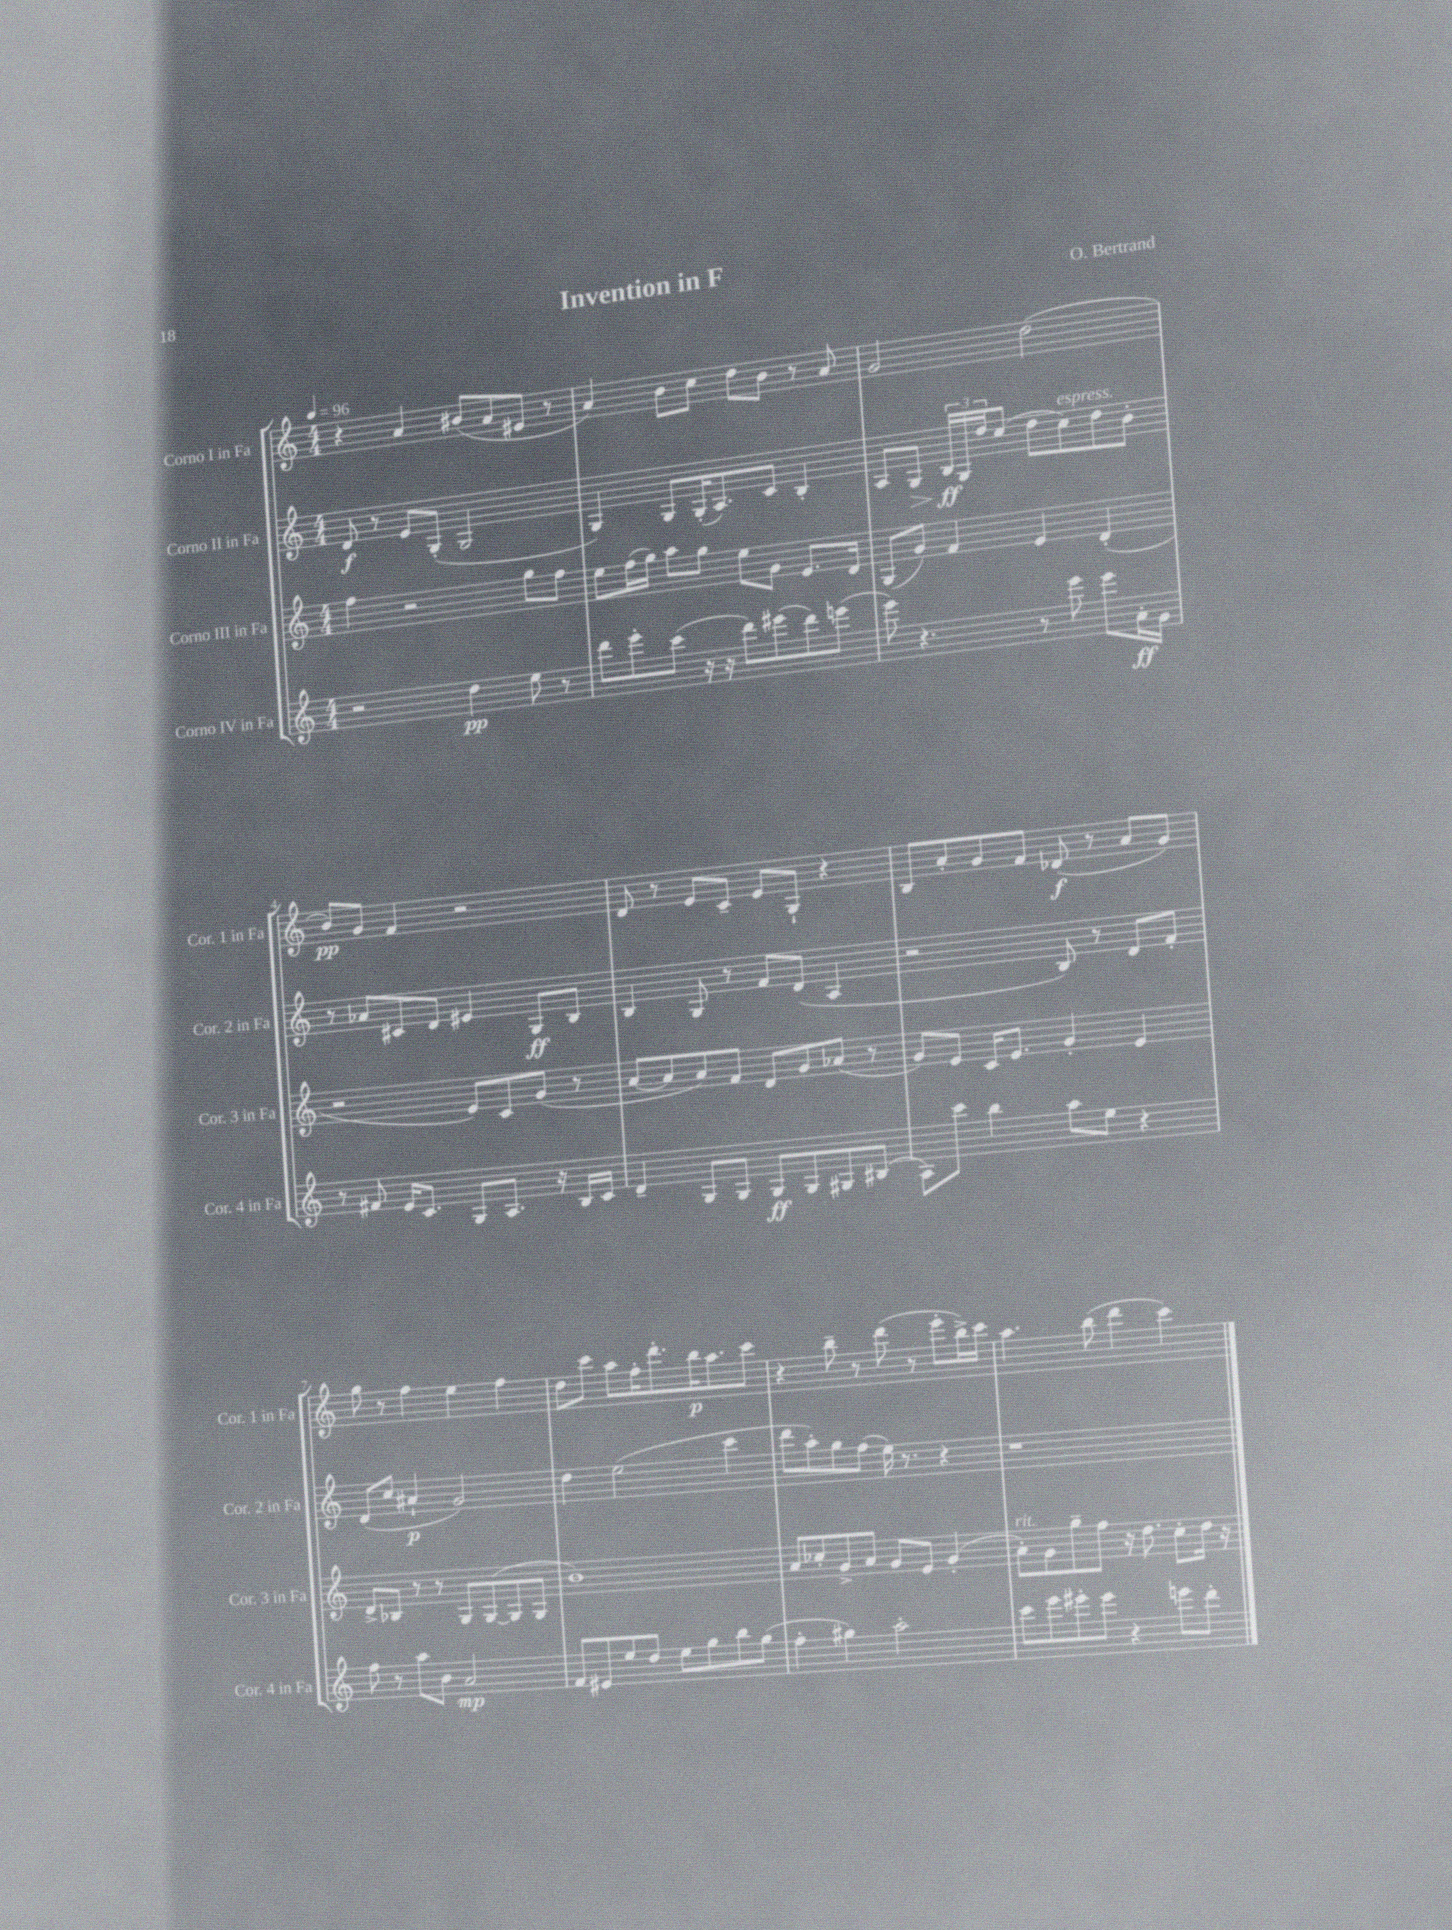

**kern	**kern	**kern	**kern
*staff4	*staff3	*staff2	*staff1
*clefG2	*clefG2	*clefG2	*clefG2
*k[]	*k[]	*k[]	*k[]
*M4/4	*M4/4	*M4/4	*M4/4
*MM96	*MM96	*MM96	*MM96
2r	4ff\	8d/	4r
.	.	8r	.
.	2r	8e/L	4a/
.	.	(8G'/J	.
4dd\	.	2G/	(8b#/L
.	.	.	8a/
8ee\	8gg\L	.	8e#/J
8r	8ff\J	.	8r
=	=	=	=
8ddd\L	8ee\L	4G/)	4a/)
8eee'\	(16ff\L	.	.
.	16gg\JJ)	.	.
(8ccc\J	8aa\L	8G/L	8b\L
16r	8gg\J	(16G'/K	8cc\J
16r	.	8.A/)	.
8ddd\L)	8ee\L	.	8dd\L
(8eee#\	8g\J	8c/J	8b\J
8ddd\)	8.e/L	4B'/	8r
(8eee\J	.	.	8a/
.	16d/Jk	.	.
=	=	=	=
8eee\)	(8G/L	8A/L	2g/
4.r	8g/J)	8G/J	.
.	4f/	24B/LL	.
.	.	24G/	.
.	.	24dd/J	.
.	.	(8cc/J	.
8r	4e/	8dd\L	(2dd\
8eee\	.	8cc\)	.
8eee\L	(4d'/	8dd\	.
16a'\L	.	8b'\J	.
16g\JJ	.	.	.
=	=	=	=
8r	2r	8r	8b/L)
8f#/	.	8a-/L	8g/J
16e/LK	.	8c#/	4f/
8.c/J	.	.	.
.	.	8d/J	.
8G/L	8e/L)	4e#/	2r
8.A/J	8c/	.	.
.	(8g/J	8G/L	.
16r	.	.	.
16B/LL	8r	8B/J	.
16c/JJ	.	.	.
=	=	=	=
4d~/	[8a/L	4B/	8d/
.	8a/]	.	8r
8G/L	8a/)	8G/	8e/L
8G/J	8f/J	8r	8c~/J
8G/L	8d/L	8f/L	8e/L
8G/	8g/	(8d/J	8G`/J
8G#/	(8a-/J	4A/	4r
(8B#/J	8r	.	.
=	=	=	=
8A\L)	8g/L)	2r	8B/L
8ccc\J	8e/J	.	8a'/
4bb\	16c/LK	.	8g/
.	8.e/J	.	.
.	.	.	8f/J
8aa\L	4g'/	8B/)	(8d-/
8ee\J	.	8r	8r
4r	4e/	8d/L	8a/L
.	.	8f'/J	8g/J)
=	=	=	=
8ff\	8d^/L	(8d/L	8gg\
8r	8B-/J	8cc/J	8r
8aa\L	8r	4a#`/	4ff\
8b\J	8r	.	.
2a/	8G/L	2g/)	4ee\
.	([8G/	.	.
.	8G/]	.	4ff\
.	8G/J	.	.
=	=	=	=
8f/L	1b)	4dd\	8dd\L
8e#/	.	.	8ccc\J
8ee/	.	(2ee\	8aa\L
8dd/J	.	.	16ff'\K
.	.	.	8.ddd'\
8ee\L	.	.	.
8gg\	.	.	16bb\K
.	.	.	8.aa\
8bb\	.	4ccc\	.
(8gg\J	.	.	8ccc\J
=	=	=	=
4ff'\	8a/L	8ddd\L	4r
.	8cc-'/	8aa'\)	.
4gg#\)	8g^/	8gg\	8bb~\
.	8a/J	(8ff\J	8r
2aa'\	8g/L	16ee\)	(8ddd\
.	.	8.r	.
.	8e/J	.	8r
.	(4g'/	4r	8eee'\L
.	.	.	16bb^\L)
.	.	.	16ccc\JJ
=	=	=	=
8ccc\L	8a'\L)	1r	4.aa\
8eee\	8g\	.	.
8eee#'\	8gg~\	.	.
8eee#\J	8ff\J	.	(8bb\
4r	16r	.	4ddd\
.	8.dd\	.	.
8eee\L	8cc'\L	.	4ccc\)
8ddd'\J	16dd\Jk	.	.
.	16r	.	.
==	==	==	==
*-	*-	*-	*-
